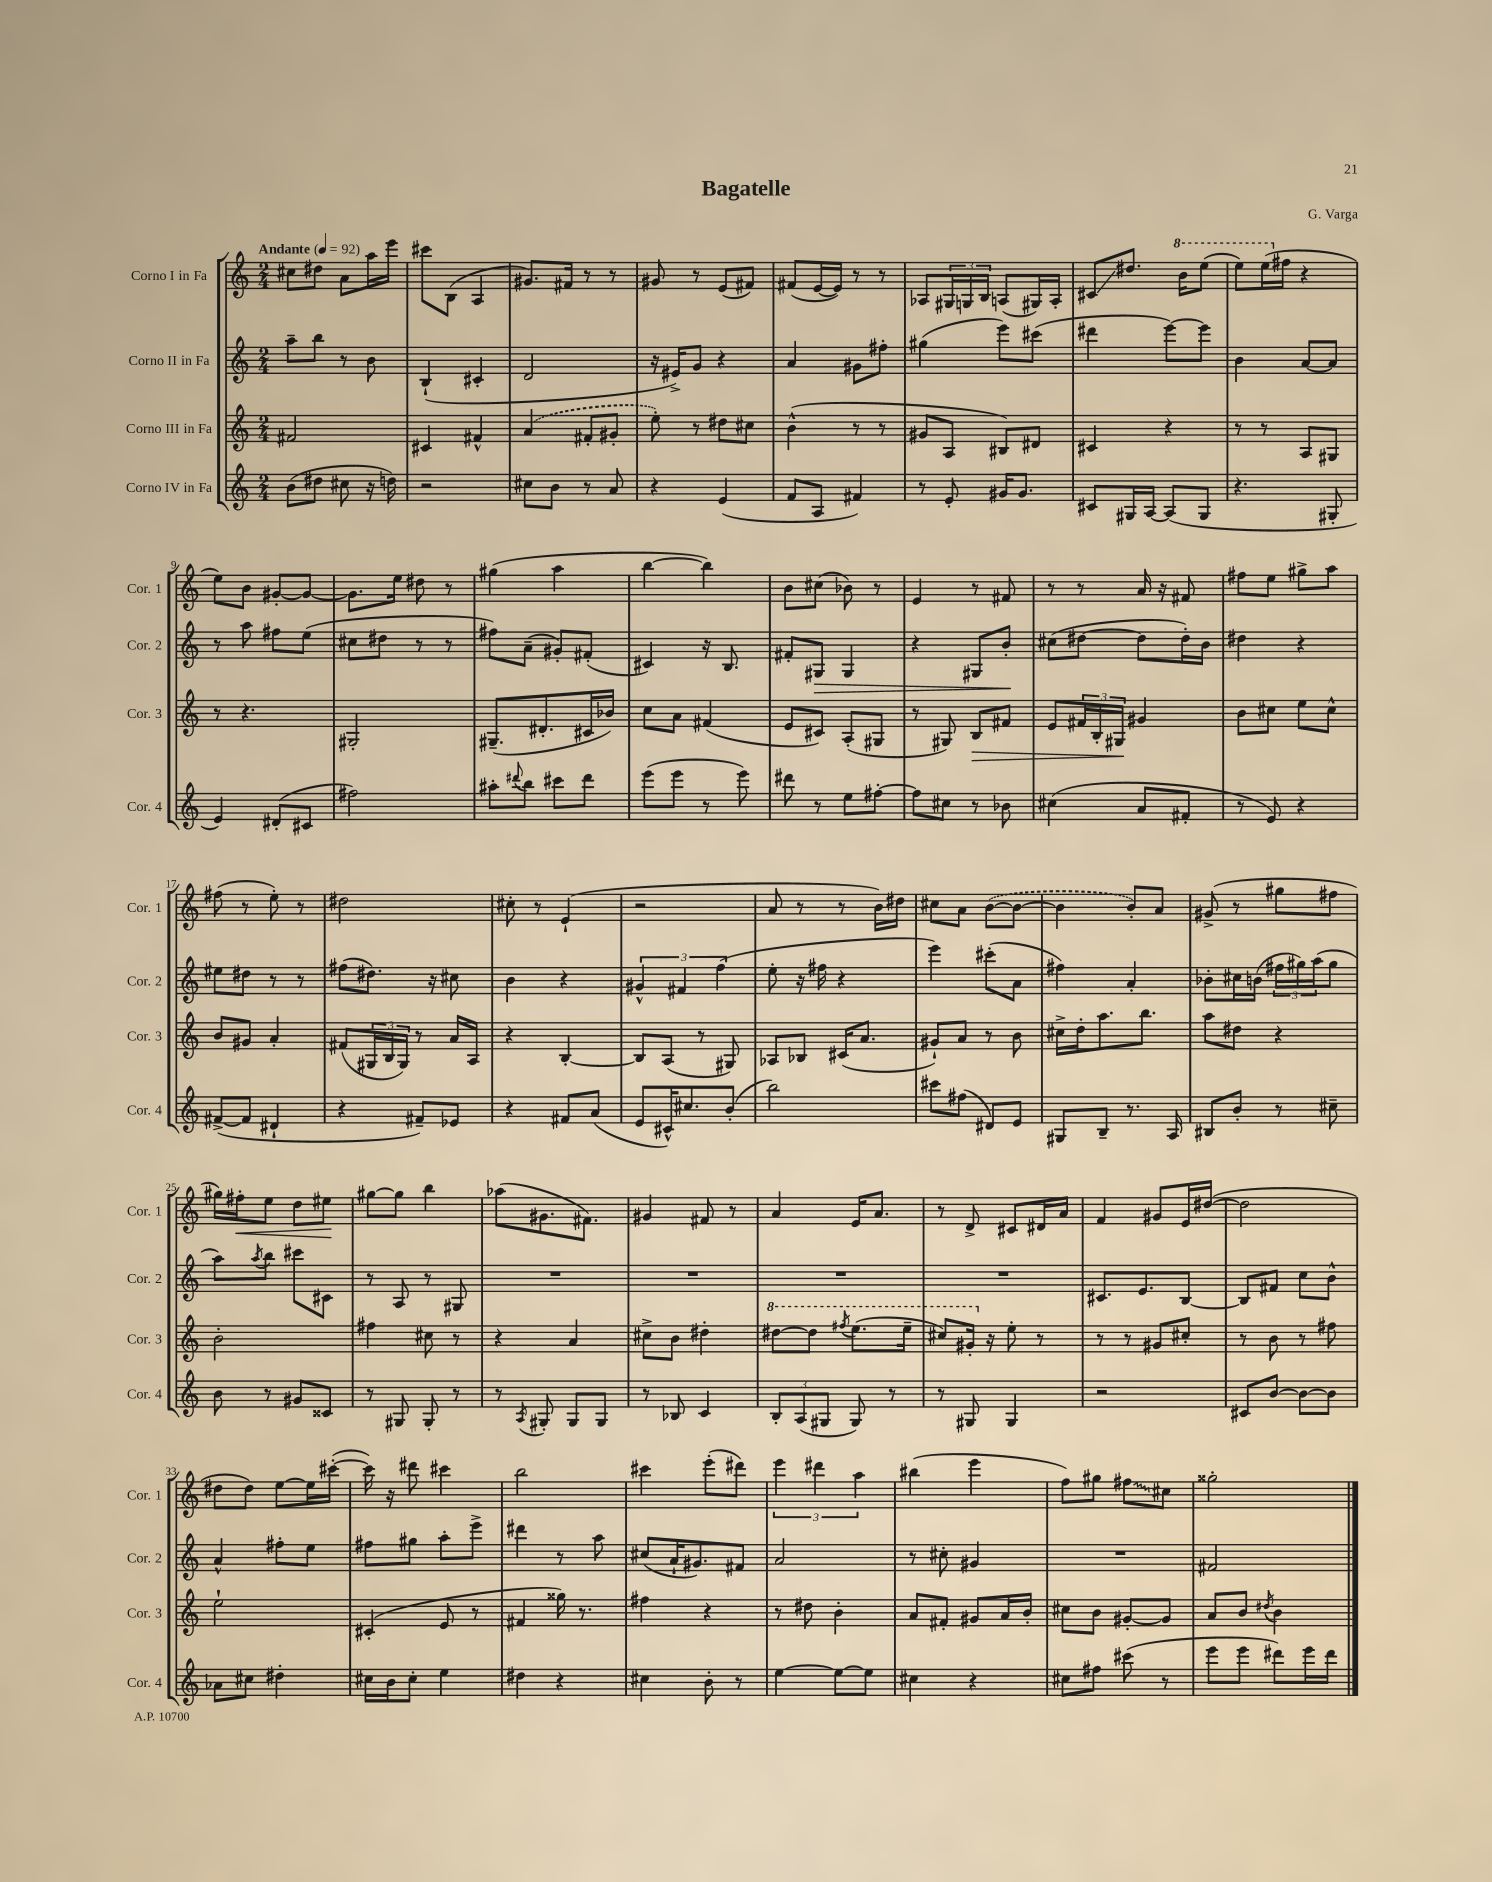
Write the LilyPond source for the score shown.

\header { title = "Bagatelle" composer = "G. Varga" }
<<
\new StaffGroup <<
\new Staff = "s0" \with { instrumentName = "Corno I in Fa" shortInstrumentName = "Cor. 1" } {
    \clef treble \key c \major \numericTimeSignature \time 2/4 \tempo "Andante" 4 = 92
    cis''8 dis''8 a'8 a''16 e'''16 |
    cis'''8 b8( a4 |
    gis'8.) fis'16 r8 r8 |
    gis'8 r8 e'8( fis'8) |
    fis'8( e'16~ e'16) r8 r8 |
    aes8 \tuplet 3/2 { gis16 g16 b16 } a8( gis16) a16-. |
    cis'8\glissando dis''8. \ottava #1 b''16 e'''8( |
    e'''8) e'''16( \ottava #0 fis''16 r4 |
    e''8) b'8 gis'8~-. gis'8~ |
    gis'8. e''16 dis''8 r8 |
    gis''4( a''4 |
    b''4~ b''4) |
    b'8 cis''8( bes'8) r8 |
    e'4 r8 fis'8 |
    r8 r8 a'16 r16 fis'8 |
    fis''8 e''8 gis''8-> a''8 |
    fis''8( r8 e''8-.) r8 |
    dis''2 |
    cis''8-. r8 e'4-!( |
    r2 |
    a'8 r8 r8 b'16) dis''16 |
    cis''8 a'8 \once \slurDashed b'8~( b'8~ |
    b'4 b'8-.) a'8 |
    gis'8->( r8 gis''8 fis''8 |
    gis''16) fis''16-.\< e''8 d''8 eis''8\! |
    gis''8~ gis''8 b''4 |
    aes''8( gis'8. fis'8.) |
    gis'4 fis'8 r8 |
    a'4 e'16 a'8. |
    r8 d'8-> cis'8 dis'16 a'16 |
    f'4 gis'8 e'16 dis''16~( |
    dis''2 |
    dis''8 dis''8) e''8~ e''16 cis'''16~-.( |
    cis'''16) r16 dis'''8 cis'''4 |
    b''2 |
    cis'''4 e'''8-.( dis'''8) |
    \tuplet 3/2 { e'''4 dis'''4 a''4 } |
    bis''4( e'''4 |
    f''8) gis''8 \once \override Glissando.style = #'zigzag fis''8\glissando cis''8 |
    gisis''2-. \bar "|." |
}
\new Staff = "s1" \with { instrumentName = "Corno II in Fa" shortInstrumentName = "Cor. 2" } {
    \clef treble \key c \major \numericTimeSignature \time 2/4
    a''8-- b''8 r8 b'8 |
    b4-!( cis'4-. |
    d'2 |
    r16 eis'16->) g'8 r4 |
    a'4 gis'8 fis''8-. |
    gis''4( e'''8) cis'''8( |
    dis'''4 e'''8~) e'''8 |
    b'4 a'8~ a'8 |
    r8 a''8 fis''8 e''8( |
    cis''8 dis''8 r8 r8 |
    fis''8) a'8--( gis'8-.) fis'8-.( |
    cis'4) r16 b8. |
    fis'8-. gis8\> gis4 |
    r4 gis8 b'8-.\! |
    cis''8( dis''8~ dis''8 dis''16-.) b'16 |
    dis''4 r4 |
    eis''8 dis''8 r8 r8 |
    fis''8( dis''8.) r16 cis''8 |
    b'4 r4 |
    \tuplet 3/2 { gis'4-^ fis'4 f''4( } |
    e''8-. r16 fis''16 r4 |
    e'''4) cis'''8-.( a'8 |
    fis''4) a'4-. |
    bes'8-. cis''16 b'16( \tuplet 3/2 { fis''16 gis''16) a''16( } gis''8 |
    a''8) \acciaccatura { a''8 } b''8 cis'''8 cis'8 |
    r8 a8 r8 gis8 |
    R2 |
    R2 |
    R2 |
    R2 |
    cis'8. e'8. b8~ |
    b8 fis'8 c''8 b'8-^ |
    a'4-^ fis''8-. e''8 |
    fis''8 gis''8 a''8-. e'''8-> |
    dis'''4 r8 a''8 |
    cis''8( a'16-! gis'8.) fis'8 |
    a'2 |
    r8 cis''8-. gis'4 |
    R2 |
    fis'2 \bar "|." |
}
\new Staff = "s2" \with { instrumentName = "Corno III in Fa" shortInstrumentName = "Cor. 3" } {
    \clef treble \key c \major \numericTimeSignature \time 2/4
    fis'2 |
    cis'4 fis'4-^ |
    \once \slurDashed a'4( fis'8-. gis'8-. |
    e''8-.) r8 dis''8 cis''8 |
    b'4-^( r8 r8 |
    gis'8 a8 bis8) dis'8 |
    cis'4 r4 |
    r8 r8 a8 gis8 |
    r8 r4. |
    gis2-. |
    gis8.--( dis'8.-. cis'16 bes'16) |
    c''8 a'8 fis'4( |
    e'8 cis'8) a8-.( gis8 |
    r8 gis8) b8\> fis'8 |
    e'8 \tuplet 3/2 { fis'16 b16-. gis16\! } gis'4 |
    b'8 cis''8 e''8 cis''8-^ |
    b'8 gis'8 a'4-. |
    fis'8( \tuplet 3/2 { gis16 b16 gis16) } r8 a'16 a16 |
    r4 b4~-. |
    b8 a8( r8 gis8) |
    aes8 bes8 cis'16( a'8. |
    gis'8-!) a'8 r8 b'8 |
    cis''16-> d''16-. a''8. b''8. |
    a''8 dis''8 r4 |
    b'2-. |
    fis''4 cis''8 r8 |
    r4 a'4 |
    cis''8-> b'8 dis''4-. |
    \ottava #1 dis'''8~ dis'''8 \acciaccatura { fis'''8 } e'''8.( e'''16-- |
    cis'''8) gis''16-. \ottava #0 r16 e''8-. r8 |
    r8 r8 gis'8 cis''8-. |
    r8 b'8 r8 fis''8 |
    e''2-! |
    cis'4-.( e'8 r8 |
    fis'4 gisis''16) r8. |
    fis''4 r4 |
    r8 dis''8 b'4-. |
    a'8 fis'8-. gis'8 a'16 b'16-. |
    cis''8 b'8 gis'8~-. gis'8 |
    a'8 b'8 \acciaccatura { dis''8 } b'4 \bar "|." |
}
\new Staff = "s3" \with { instrumentName = "Corno IV in Fa" shortInstrumentName = "Cor. 4" } {
    \clef treble \key c \major \numericTimeSignature \time 2/4
    b'8( dis''8 cis''8 r16 d''16) |
    r2 |
    cis''8 b'8 r8 a'8 |
    r4 e'4( |
    f'8 a8 fis'4) |
    r8 e'8-. gis'16 gis'8. |
    cis'8 gis16 a16~ a8( gis8 |
    r4. gis8-. |
    e'4) dis'8-.( cis'8 |
    fis''2) |
    ais''8-. \appoggiatura { dis'''8 } b''8 cis'''8 dis'''8 |
    e'''8( e'''8 r8 e'''8) |
    dis'''8 r8 e''8 fis''8~-. |
    fis''8 cis''8 r8 bes'8 |
    cis''4( a'8 fis'8-. |
    r8 e'8) r4 |
    fis'8~->( fis'8 dis'4-! |
    r4 fis'8--) ees'8 |
    r4 fis'8 a'8( |
    e'8 cis'16-^) cis''8. b'8-.( |
    b''2) |
    cis'''8 fis''8( dis'8) e'8 |
    gis8 b8-- r8. a16 |
    bis8 b'8-. r8 cis''8-- |
    b'8 r8 gis'8 cisis'8 |
    r8 gis8 gis8-. r8 |
    r8 \acciaccatura { a8 } gis8-. gis8 gis8 |
    r8 bes8 c'4 |
    \tuplet 3/2 { b8-. a8( gis8 } gis8) r8 |
    r8 gis8 gis4 |
    r2 |
    cis'8 b'8~ b'8~ b'8 |
    aes'8 cis''8 dis''4-. |
    cis''16 b'16 cis''8-. e''4 |
    dis''4 r4 |
    cis''4 b'8-. r8 |
    e''4~ e''8~ e''8 |
    cis''4 r4 |
    cis''8 fis''8 cis'''8( r8 |
    e'''8 e'''8 dis'''8) e'''16 dis'''16 \bar "|." |
}
>>
>>
